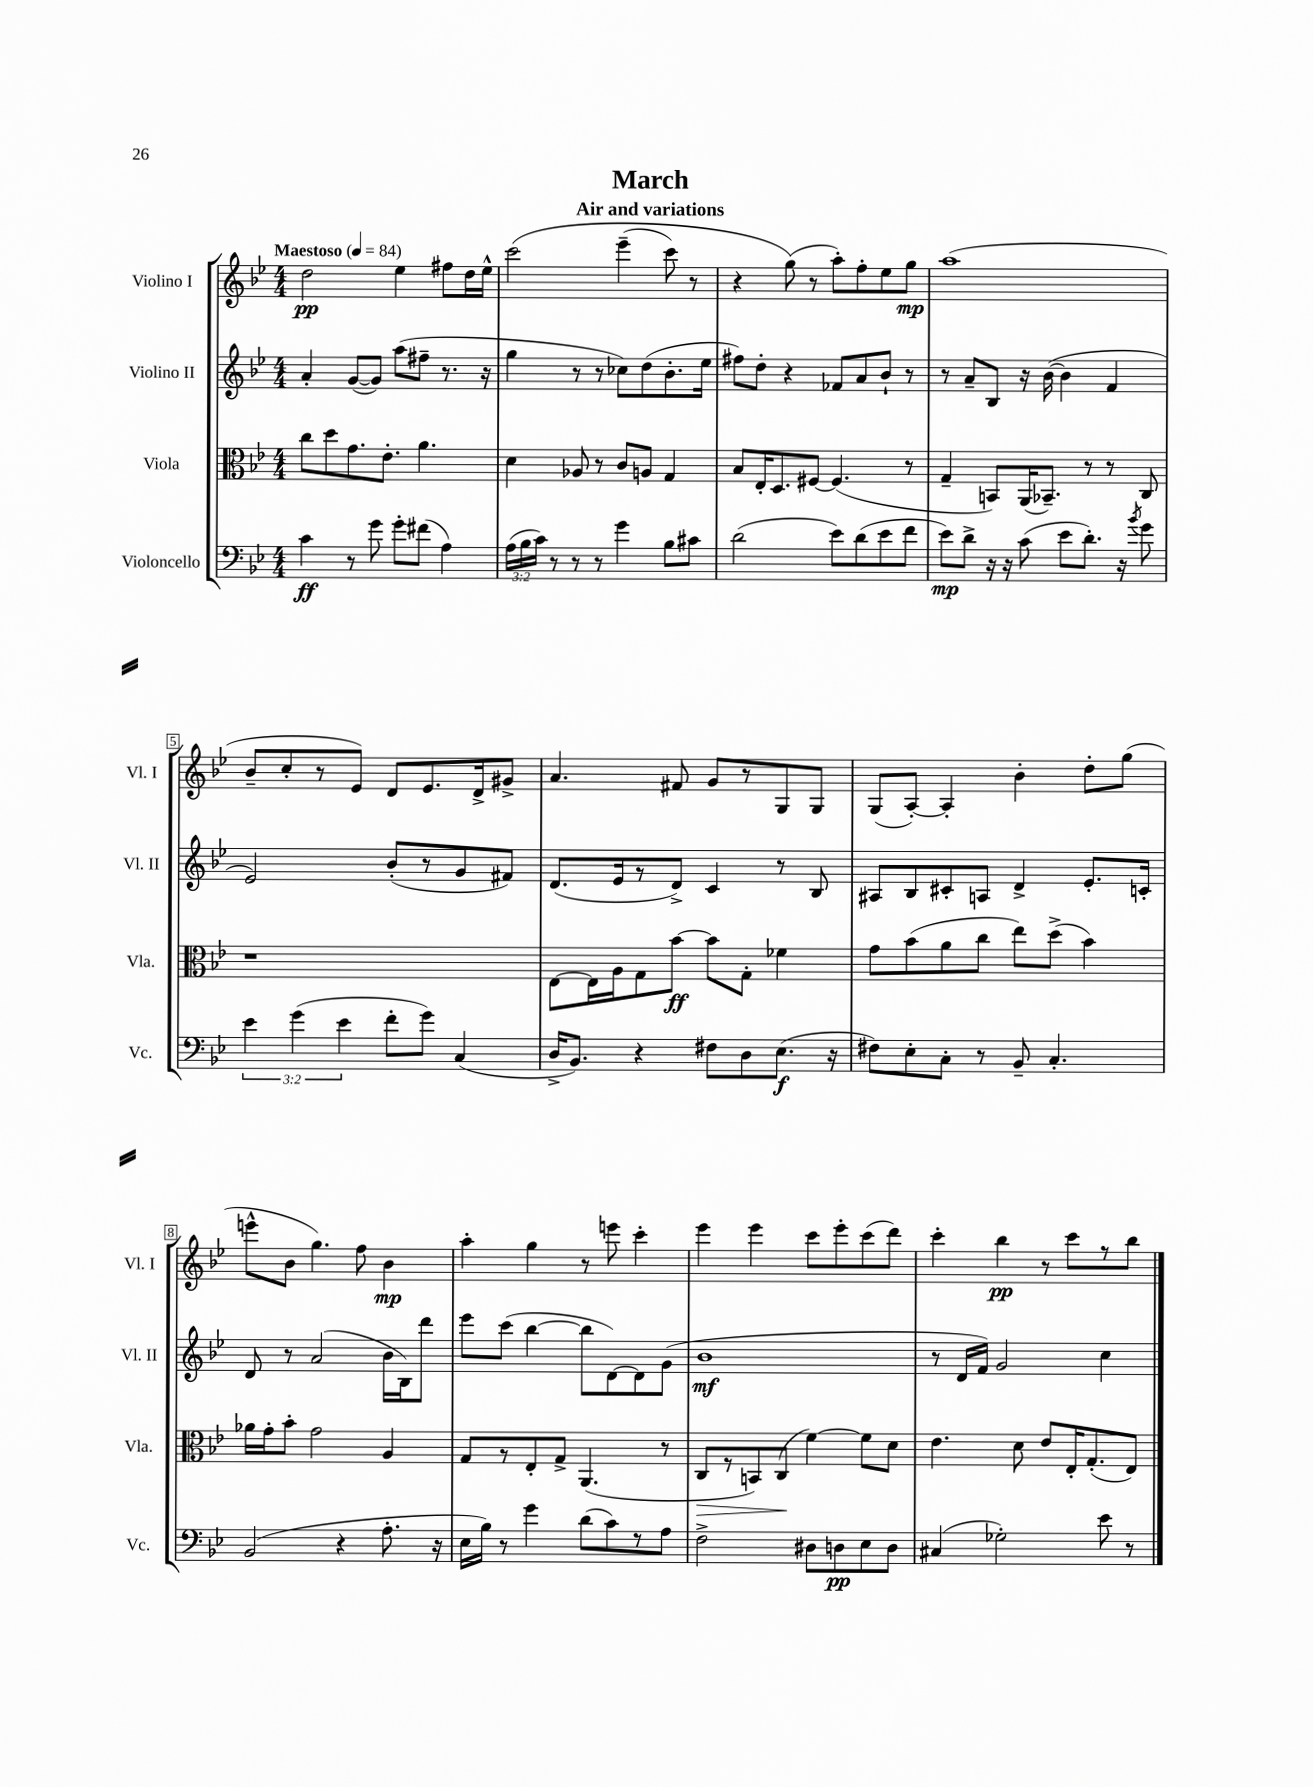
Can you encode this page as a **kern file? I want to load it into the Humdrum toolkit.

**kern	**kern	**kern	**kern
*staff4	*staff3	*staff2	*staff1
*clefF4	*clefC3	*clefG2	*clefG2
*k[b-e-]	*k[b-e-]	*k[b-e-]	*k[b-e-]
*M4/4	*M4/4	*M4/4	*M4/4
*MM84	*MM84	*MM84	*MM84
4c	8cc	4a'	2dd
.	8dd	.	.
8r	8.g	([8g	.
8g	.	8g])	.
.	8.e-'	.	.
8g'	.	(8aa	4ee-
(8f#	4.a	8ff#~	.
4A)	.	8.r	8ff#
.	.	.	16dd
.	.	16r	16ee-^^
=	=	=	=
(24A	4d	4gg	&(2ccc
24B-	.	.	.
24c)	.	.	.
8r	.	.	.
8r	8A-	8r	.
8r	8r	8r	.
4g	8c	8cc-)	(4eee-~
.	8A	(8dd	.
8B-	4G	8.b-'	8ccc)
8c#	.	.	8r
.	.	16ee-	.
=	=	=	=
(2d	8B-	8ff#)	4r
.	16E-'	8dd'	.
.	8.D	.	.
.	.	4r	(8gg&)
.	[8F#	.	8r
8e-)	(4.F#]	8f-	8aa')
(8d	.	8a	8ff'
8e-	.	8b-`	8ee-
8f	8r	8r	8gg
=	=	=	=
8e-)	4G~	8r	(1aa
8d^	.	8a~	.
16r	8BB)	8B-	.
16r	.	.	.
(8c	(16AA	16r	.
.	8.BB-~)	([16b-	.
8e-	.	4b-]	.
8.d')	8r	.	.
.	8r	4f	.
16r	.	.	.
8qb-	.	.	.
8g	8C	.	.
=	=	=	=
6e-	1r	2e-)	8b-~
.	.	.	8cc'
(6g	.	.	.
.	.	.	8r
6e-	.	.	.
.	.	.	8e-)
8f'	.	(8b-'	8d
8g)	.	8r	8.e-
(4C	.	8g	.
.	.	.	16d^
.	.	8f#)	8g#^
=	=	=	=
16D^	[8E-	(8.d	4.a
8.BB-)	.	.	.
.	16E-]	.	.
.	16A	16e-	.
4r	8G	8r	.
.	[8b-	8d^)	8f#
8F#	8b-]	4c	8g
8D	8G'	.	8r
(8.E-	4f-	8r	8G
.	.	8B-	8G
16r	.	.	.
=	=	=	=
8F#)	8g	8A#	(8G
8E-'	(8b-	8B-	[8A')
8C'	8a	8c#'	4A']
8r	8cc	8A	.
8BB-~	8ee-)	4d^	4b-'
4.C'	(8dd^	.	.
.	4b-)	8.e-'	8dd'
.	.	.	(8gg
.	.	16c'	.
=	=	=	=
(2BB-	16a-	8d	8eee^^
.	16g'	.	.
.	8b-'	8r	8b-
.	2g	(2a	4.gg)
4r	.	.	.
.	.	.	8ff
8.A'	4A	16b-	4b-
.	.	16B-)	.
.	.	8ddd	.
16r	.	.	.
=	=	=	=
16E-	8G	8eee-	4aa'
16B-)	.	.	.
8r	8r	(8ccc	.
4g	8E-'	[4bb-	4gg
.	8G^	.	.
(8d	(4.AA	8bb-]	8r
8c)	.	[8d)	8eee
8r	.	8d]	4ccc'
8A	8r	(8g	.
=	=	=	=
2F^	8C	1b-	4eee-
.	8r	.	.
.	8BB)	.	4eee-
.	(8C	.	.
8D#	[4f)	.	8ccc
8D	.	.	8eee-'
8E-	8f]	.	(8ccc
8D	8d	.	8ddd)
=	=	=	=
(4C#	4.e-	8r	4ccc'
.	.	16d	.
.	.	16f)	.
2G-')	.	2g	4bb-
.	8d	.	.
.	8e-	.	8r
.	16E-'	.	8ccc
.	(8.G'	.	.
8e-	.	4cc	8r
8r	8E-)	.	8bb-
==	==	==	==
*-	*-	*-	*-
